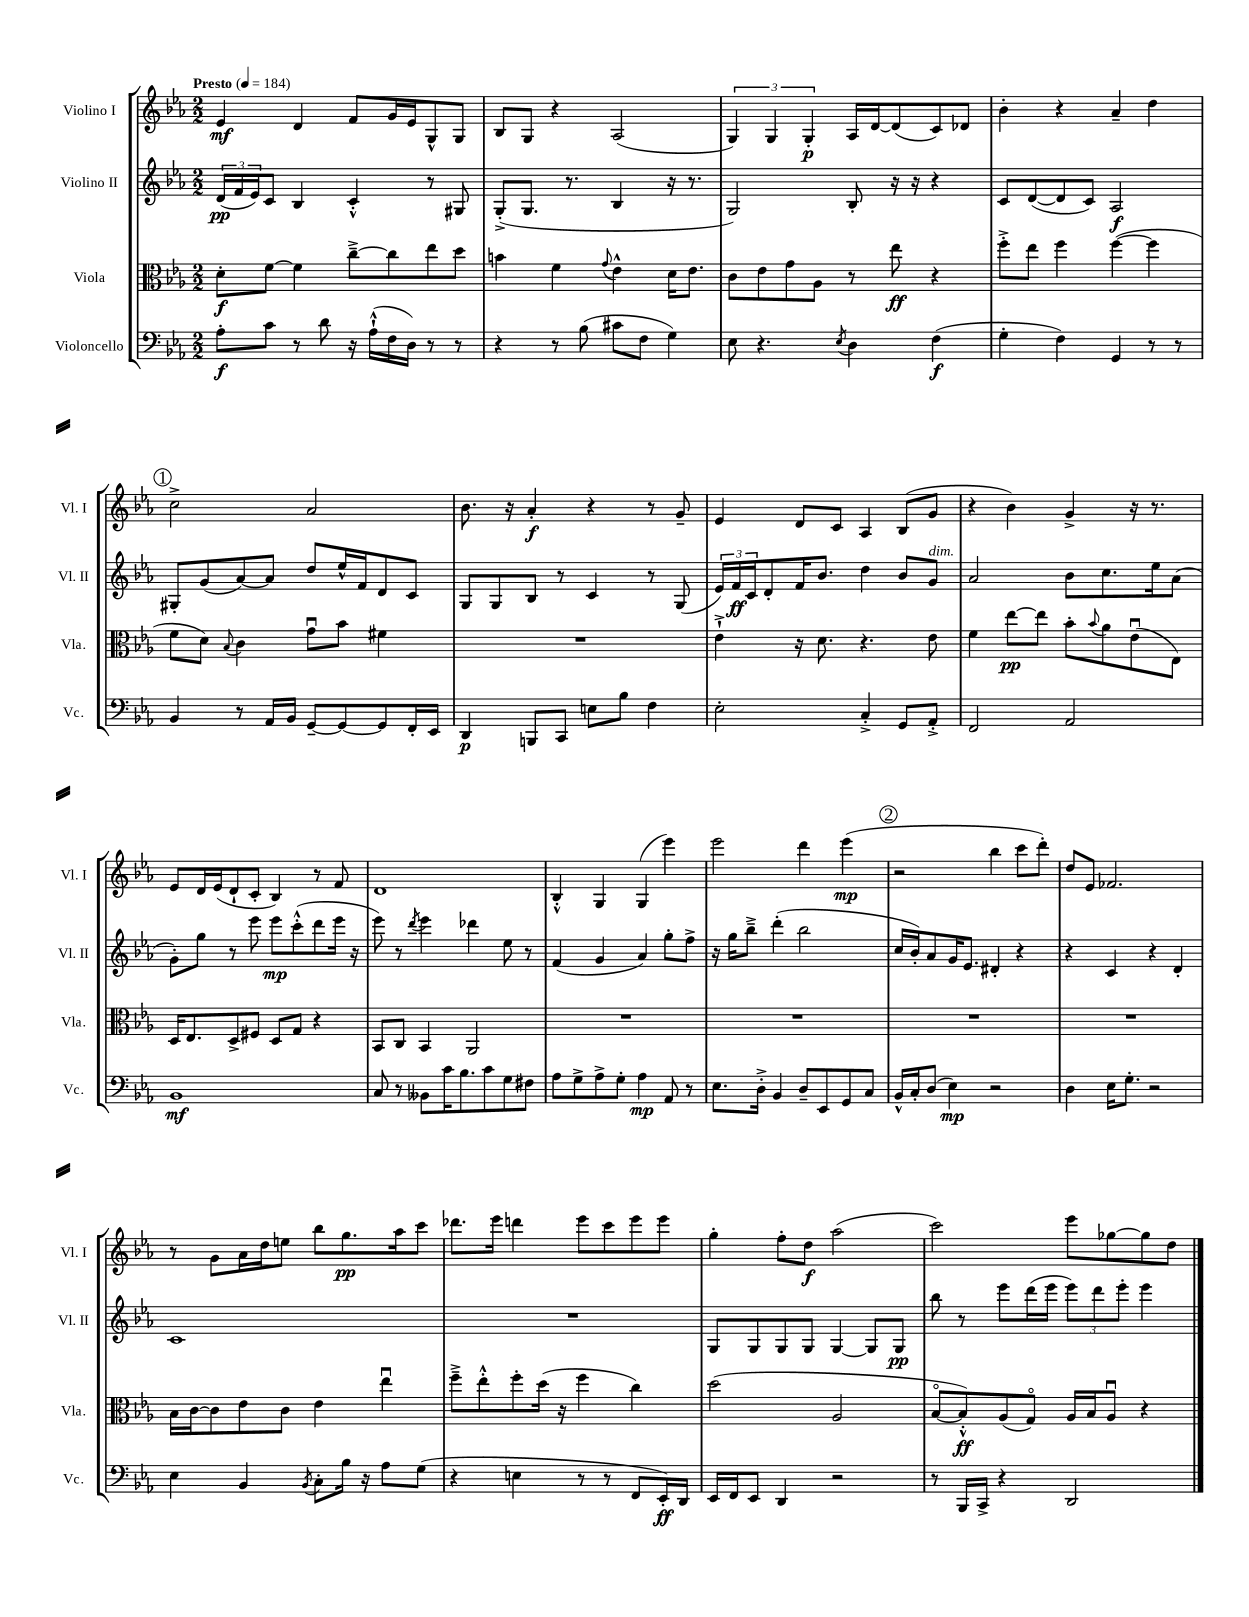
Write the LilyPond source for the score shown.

<<
\new StaffGroup <<
\new Staff = "s0" \with { instrumentName = "Violino I" shortInstrumentName = "Vl. I" } {
    \clef treble \key ees \major \numericTimeSignature \time 2/2 \tempo "Presto" 4 = 184
    ees'4\mf d'4 f'8 g'16 ees'16 g8-^ g8 |
    bes8 g8 r4 aes2( |
    \tuplet 3/2 { g4) g4 g4-.\p } aes16 d'16~ d'8( c'8) des'8 |
    bes'4-. r4 aes'4-- d''4 |
    \mark \markup { \circle "1" } c''2-> aes'2 |
    bes'8. r16 aes'4-.\f r4 r8 g'8-- |
    ees'4 d'8 c'8 aes4 bes8( g'8 |
    r4 bes'4) g'4-> r16 r8. |
    ees'8 d'16 ees'16( d'8-! c'8-. bes4) r8 f'8 |
    d'1 |
    bes4-.-^ g4 g4( ees'''4) |
    ees'''2 d'''4 ees'''4\mp( |
    \mark \markup { \circle "2" } r2 bes''4 c'''8 d'''8-.) |
    d''8 ees'8 fes'2. |
    r8 g'8 aes'16 d''16 e''8 bes''8 g''8.\pp aes''16 c'''8 |
    des'''8. ees'''16 d'''4 ees'''8 c'''8 ees'''8 ees'''8 |
    g''4-. f''8-. d''8\f aes''2( |
    c'''2) ees'''8 ges''8~ ges''8 d''8 \bar "|." |
}
\new Staff = "s1" \with { instrumentName = "Violino II" shortInstrumentName = "Vl. II" } {
    \clef treble \key ees \major \numericTimeSignature \time 2/2
    \tuplet 3/2 { d'16\pp( f'16 ees'16) } c'8 bes4 c'4-.-^ r8 gis8 |
    g8-.->( g8. r8. bes4 r16 r8. |
    g2) bes8-. r16 r16 r4 |
    c'8 d'8~( d'8 c'8) aes2\f |
    \mark \markup { \circle "1" } gis8-. g'8( aes'8~) aes'8 d''8 ees''16-^ f'16 d'8 c'8 |
    g8 g8 bes8 r8 c'4 r8 g8( |
    \tuplet 3/2 { ees'16) f'16\ff c'16 } d'8-. f'16 bes'8. d''4 bes'8 g'8^\markup { \italic "dim." } |
    aes'2 bes'8 c''8. ees''16 aes'8( |
    g'8-.) g''8 r8 ees'''8 ees'''8\mp c'''8-.-^( d'''8 ees'''16 r16 |
    ees'''8) r8 \acciaccatura { d'''8 } ees'''4 des'''4 ees''8 r8 |
    f'4( g'4 aes'4) g''8-. f''8-> |
    r16 g''16 bes''8---> d'''4-.( bes''2 |
    \mark \markup { \circle "2" } c''16 bes'16-.) aes'8 g'16 ees'8. dis'4-. r4 |
    r4 c'4 r4 d'4-. |
    c'1 |
    R1 |
    g8 g8 g8 g8 g4~ g8 g8\pp |
    bes''8 r8 ees'''8 d'''16( ees'''16 \tuplet 3/2 { ees'''8) d'''8 ees'''8-. } ees'''4 \bar "|." |
}
\new Staff = "s2" \with { instrumentName = "Viola" shortInstrumentName = "Vla." } {
    \clef alto \key ees \major \numericTimeSignature \time 2/2
    d'8-.\f f'8~ f'4 c''8~---> c''8 ees''8 d''8 |
    b'4 f'4 \appoggiatura { g'8 } ees'4-^ d'16 ees'8. |
    c'8 ees'8 g'8 aes8 r8 ees''8\ff r4 |
    f''8-.-> ees''8 f''4 f''4~( f''4 |
    \mark \markup { \circle "1" } f'8 d'8) \appoggiatura { bes8 } c'4 g'8\downbow bes'8 fis'4 |
    R1 |
    ees'4-!-> r16 d'8. r4. ees'8 |
    f'4 ees''8~\pp ees''8 bes'8-. \appoggiatura { bes'8 } aes'8 ees'8\downbow( ees8) |
    d16 ees8. d8-> fis8 d8 g8 r4 |
    bes,8 c8 bes,4 aes,2 |
    R1 |
    R1 |
    \mark \markup { \circle "2" } R1 |
    R1 |
    bes16 c'16~ c'8 ees'8 c'8 ees'4 ees''4\downbow |
    f''8---> ees''8-.-^ f''8-. d''16( r16 f''4 c''4) |
    d''2( aes2 |
    bes8~\flageolet bes8-.-^\ff) aes8( g8\flageolet) aes16 bes16 aes8\downbow r4 \bar "|." |
}
\new Staff = "s3" \with { instrumentName = "Violoncello" shortInstrumentName = "Vc." } {
    \clef bass \key ees \major \numericTimeSignature \time 2/2
    aes8-.\f c'8 r8 d'8 r16 aes16-!-^( f16 d16) r8 r8 |
    r4 r8 bes8( cis'8 f8 g4) |
    ees8 r4. \acciaccatura { ees8 } d4 f4\f( |
    g4-. f4) g,4 r8 r8 |
    \mark \markup { \circle "1" } bes,4 r8 aes,16 bes,16 g,8~-- g,8~ g,8 f,16-. ees,16 |
    d,4\p b,,8 c,8 e8 bes8 f4 |
    ees2-. c4-.-> g,8 aes,8-.-> |
    f,2 aes,2 |
    bes,1\mf |
    c8 r8 beses,8 c'16 bes8. c'8 g8 fis8 |
    aes8 g8-> aes8-> g8-. aes4\mp aes,8 r8 |
    ees8. d16-.-> bes,4 d8-- ees,8 g,8 c8 |
    \mark \markup { \circle "2" } bes,16-^ c16-. d8( ees4\mp) r2 |
    d4 ees16 g8.-. r2 |
    ees4 bes,4 \acciaccatura { bes,8 } c8-. bes16 r16 aes8 g8( |
    r4 e4 r8 r8 f,8 ees,16-.\ff) d,16 |
    ees,16 f,16 ees,8 d,4 r2 |
    r8 bes,,16 c,16-> r4 d,2 \bar "|." |
}
>>
>>
\layout { \context { \Score \remove "Bar_number_engraver" } }
